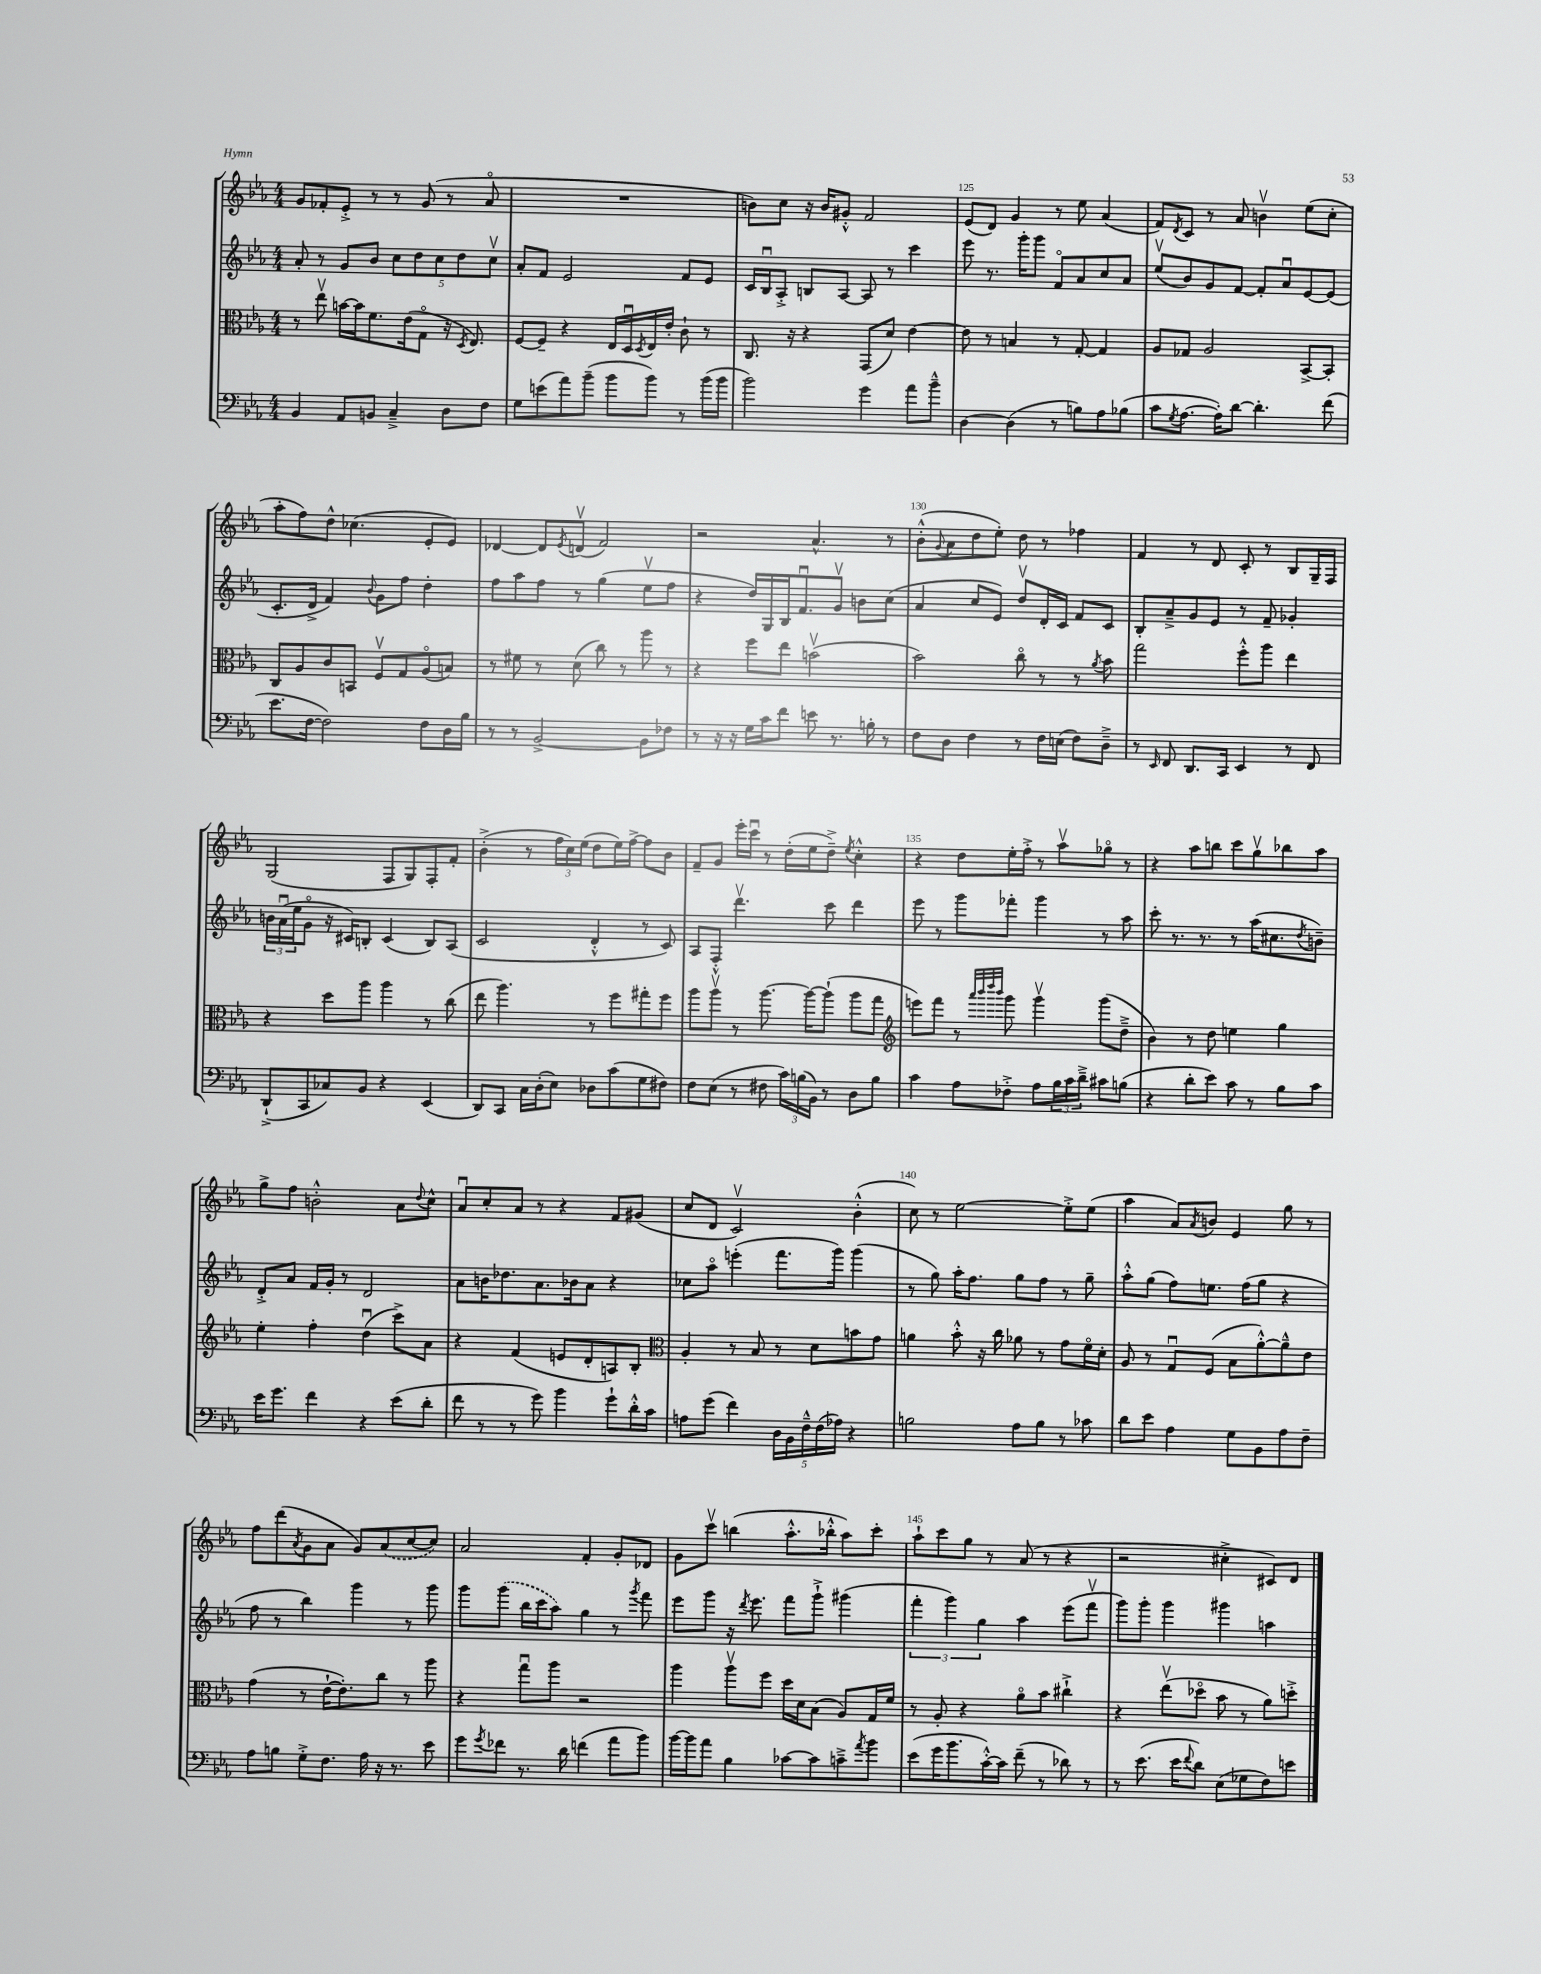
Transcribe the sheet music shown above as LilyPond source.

<<
\new StaffGroup <<
\new Staff = "s0" {
    \clef treble \key ees \major \numericTimeSignature \time 4/4
    g'8 fes'8-. ees'8-.-> r8 r8 g'8( r8 aes'8\flageolet |
    R1 |
    b'8) c''8 r16 b'16 gis'8-.-^ f'2 |
    ees'8( d'8) g'4 r8 ees''8 aes'4( |
    f'8) \acciaccatura { d'8 } c'8 r8 aes'8 b'4\upbow ees''8( c''8-. |
    aes''8-. f''8) d''8-^ ces''4.( ees'8-. ees'8) |
    des'4~ des'8 \acciaccatura { ees'8 } d'8\upbow( f'2) |
    r2 aes'4.-^ r8 |
    bes'8-.-^( \appoggiatura { g'8 } aes'8 d''8 ees''8-.) d''8 r8 fes''4 |
    f'4 r8 d'8 c'8-. r8 bes8 g16-- f16 |
    g2( f8 g8) f8-. f'8-. |
    bes'4-.->( r8 \tuplet 3/2 { f''16 c''16) ees''16( } d''8 ees''16) f''16~-> f''8 bes'8 |
    f'8-- g'8 ees'''16-. c'''16\downbow r8 d''16-.( ees''16 d''8--->) \acciaccatura { ees''8 } c''4-.-^ |
    r4 d''8 ees''16-. f''16-.-> r8 aes''8\upbow ges''8\flageolet r8 |
    r4 aes''8 b''8 c'''8 g''8\upbow bes''8 aes''8 |
    g''8-> f''8 b'2-.-^ aes'8 \appoggiatura { d''8 } c''8-^ |
    aes'8\downbow c''8-. aes'8 r8 r4 f'8 gis'8( |
    c''8 d'8 c'2\upbow) bes'4-.-^( |
    c''8) r8 ees''2~ ees''8-.-> ees''8( |
    aes''4 aes'8) \acciaccatura { aes'8 } b'8 ees'4 g''8 r8 |
    f''8 d'''8( \acciaccatura { aes'8 } g'8 aes'8 g'8) \once \slurDashed aes'8( c''8~ c''8) |
    aes'2 f'4-. g'8-. des'8 |
    g'8 c'''8\upbow b''4( aes''8.-.-^ bes''16-.-^ aes''8) c'''8-. |
    aes''8-! c'''8 g''8 r8 aes'8( r8 r4 |
    r2 cis''4-.-> cis'8) d'8 \bar "|." |
}
\new Staff = "s1" {
    \clef treble \key ees \major \numericTimeSignature \time 4/4
    aes'8-. r8 g'8 bes'8 \tuplet 5/4 { c''8 d''8 c''8 d''8 c''8\upbow } |
    aes'8-. f'8 ees'2 f'8 ees'8 |
    c'16 bes16\downbow aes8-.-> b8 aes8~ aes8 r8 c'''4 |
    ees'''8 r8. g'''16-. g'''8 f'8\flageolet aes'8 c''8 aes'8 |
    ees''8\upbow( bes'8) g'8 f'8~ f'8-. aes'8\downbow ees'8~ ees'8( |
    c'8.-. d'16-> f'4) \appoggiatura { bes'8 } g'8 f''8 d''4-. |
    f''8 aes''8 f''8 r8 g''4( ees''8\upbow f''8 |
    r4 d''16) g16 bes16 f'8.\downbow g'8\upbow b'8 c''8( |
    aes'4 c''8 ees'8) d''8\upbow d'16-. c'16 f'8 c'8 |
    bes8-. aes'8---> g'8 ees'8 r8 f'8-- ges'4-. |
    \tuplet 3/2 { b'16 aes'16\downbow( ees''16 } g'8\flageolet r16 cis'16) b8-. cis'4( b8) aes8( |
    c'2 d'4-.-^ r8 c'8) |
    aes8 f8-.-^ d'''4.\upbow c'''8 d'''4 |
    ees'''8 r8 g'''8 fes'''8-. g'''4 r8 aes''8 |
    c'''8-. r8. r8. r8 aes''16( cis''8. \acciaccatura { d''8 } b'8--) |
    d'8-.-> aes'8 f'16 g'16-. r8 d'2 |
    aes'8 b'16 des''8. aes'8. bes'16 aes'8 r4 |
    ces''8 aes''8\flageolet e'''4-.( f'''8. g'''16) g'''4( |
    r8 g''8) aes''16-. f''8. g''8 f''8 r8 g''8-- |
    aes''8-.-^ g''8( f''8) e''8. f''16( g''8 r4 |
    f''8 r8 bes''4) g'''4 r8 g'''8 |
    g'''8 \once \slurDashed g'''8( bes''16 c'''16 aes''8) g''4 r8 \acciaccatura { g'''8 } f'''8 |
    ees'''8 g'''8 r16 \acciaccatura { d'''8 } ees'''8. f'''8 g'''8-!-> gis'''4( |
    \tuplet 3/2 { f'''4-. g'''4) g''4 } aes''4 ees'''8( f'''8\upbow |
    g'''8) g'''8-. g'''4 gis'''4 a''4 \bar "|." |
}
\new Staff = "s2" {
    \clef alto \key ees \major \numericTimeSignature \time 4/4
    r8 ees''8\upbow b'16~ b'16 f'8. ees'16( g8\flageolet r16 \acciaccatura { d8 } ees8.) |
    f8~ f8-- r4 ees16 d16\downbow \acciaccatura { d8 } ees16 ees'16-. c'8-! r8 |
    c8. r16 r4 g,8( d'8) ees'4~ |
    ees'8 r8 b4 r8 g8~-. g4 |
    aes8 ges8 aes2 bes,8~-> bes,8-. |
    c8 aes8 c'8 b,8 f8\upbow g8 aes8\flageolet( b8) |
    r8 fis'8 r8 d'8( c''8) r8 aes''8 r8 |
    r4 f''8 ees''8 b'2\upbow( |
    bes'2) c''8\flageolet r8 r8 \acciaccatura { aes'8 } bes'8 |
    g''2 f''8-.-^ aes''8 ees''4 |
    r4 d''8 aes''8 aes''4 r8 c''8( |
    ees''8 aes''4.) r8 f''8 gis''8-. f''8 |
    aes''8 aes''8\upbow r8 aes''8.~ aes''16~ aes''8-!( aes''8 g''8 |
    \clef treble e'''8) f'''8 r8 \grace { aes'''32 bes'''32 d''''32 bes'''32 } g'''8 g'''4\upbow g'''8( d''8---> |
    bes'4) r8 d''8 e''4 g''4 |
    ees''4-. f''4-. d''4\downbow( c'''8->) aes'8 |
    r4 f'4( e'8 d'8-. a8) bes8-. |
    \clef alto aes4-. r8 bes8 r8 d'8 b'8 g'8 |
    a'4 bes'8-.-^ r16 c''16 aes'8 r8 g'8 f'16\flageolet d'16-. |
    aes8 r8 g8\downbow f8( bes8 aes'8~-.-^) aes'8---^ ees'8 |
    g'4( r8 ees'16~-! ees'8.-.) c''8 r8 aes''8 |
    r4 g''8\downbow aes''8 r2 |
    aes''4 aes''8\upbow f''8 d''16 d'16 bes8( aes8) g16 f'16 |
    r8 aes8-. r4 aes'8\flageolet bes'8 cis''4-!-> |
    r4 ees''8\upbow( des''8\flageolet bes'8 r8 aes'8) d''8-.-> \bar "|." |
}
\new Staff = "s3" {
    \clef bass \key ees \major \numericTimeSignature \time 4/4
    bes,4 aes,8 b,8 c4---> d8 f8 |
    g8 e'8( aes'8) bes'8--( bes'8 bes'8) r8 bes'16( bes'16 |
    bes'2) g'4 aes'8 bes'8---^ |
    d4~ d4( r8 b8) aes8 bes8( |
    c'8 \acciaccatura { g8 } aes8.~ aes16-.) d'8~ d'4.-. f'8( |
    ees'8. f16~ f2) f8 d16 bes16 |
    r8 r8 bes,2~-> bes,8 fes8 |
    r8 r16 r16 g16 c'16 f'8 e'8 r8. b16-. r8 |
    f8 d8 f4 r8 f16 e16( f8) d8---> |
    r8 \grace { ees,16 } f,8 d,8. c,16 ees,4 r8 f,8 |
    d,8-!->( c,8 ces8) bes,8 r4 ees,4( |
    d,8) c,8 c16 d16-.( ees8) des8 c'8( g8 fis8) |
    f8 ees8( r8 fis8 \tuplet 3/2 { c'16) b16( bes,16) } r8 d8 b8 |
    c'4 aes8 fes8-.-> aes8 \tuplet 3/2 { bes16 c'16 d'16---> } cis'8 b8( |
    r4 d'8-. ees'8) c'8 r8 bes8 c'8 |
    ees'16 g'8. f'4 r4 ees'8( d'8-. |
    f'8 r8 r8 g'8) bes'4 g'8-! d'16-.-^ c'16 |
    a8 g'8( f'4) \tuplet 5/4 { d16 bes,16 f16---^ f16( aes16) } r4 |
    b2 aes8 b8 r8 ces'8 |
    d'8 ees'8 aes4 g8 bes,8 aes8 f8-- |
    aes8 b8 g8-.-> f8. aes16 r16 r8. ees'8 |
    g'8 \acciaccatura { g'8 } fes'8 r8. d'16 f'4( aes'8 bes'8) |
    bes'16~ bes'16 aes'8 bes4 ces'8~ ces'8 c'8---> \acciaccatura { aes'8 } bes'8 |
    ees'8( g'16 bes'8. c'16~-.-^) c'16 f'8--( r8 des'8) r8 |
    r8 ees'8.( ees'16 \appoggiatura { f'8 } d'8) ees8( ges8 f8) e'8 \bar "|." |
}
>>
>>
\layout { \context { \Score currentBarNumber = #122 \override BarNumber.break-visibility = ##(#f #t #t) barNumberVisibility = #(every-nth-bar-number-visible 5) } }
